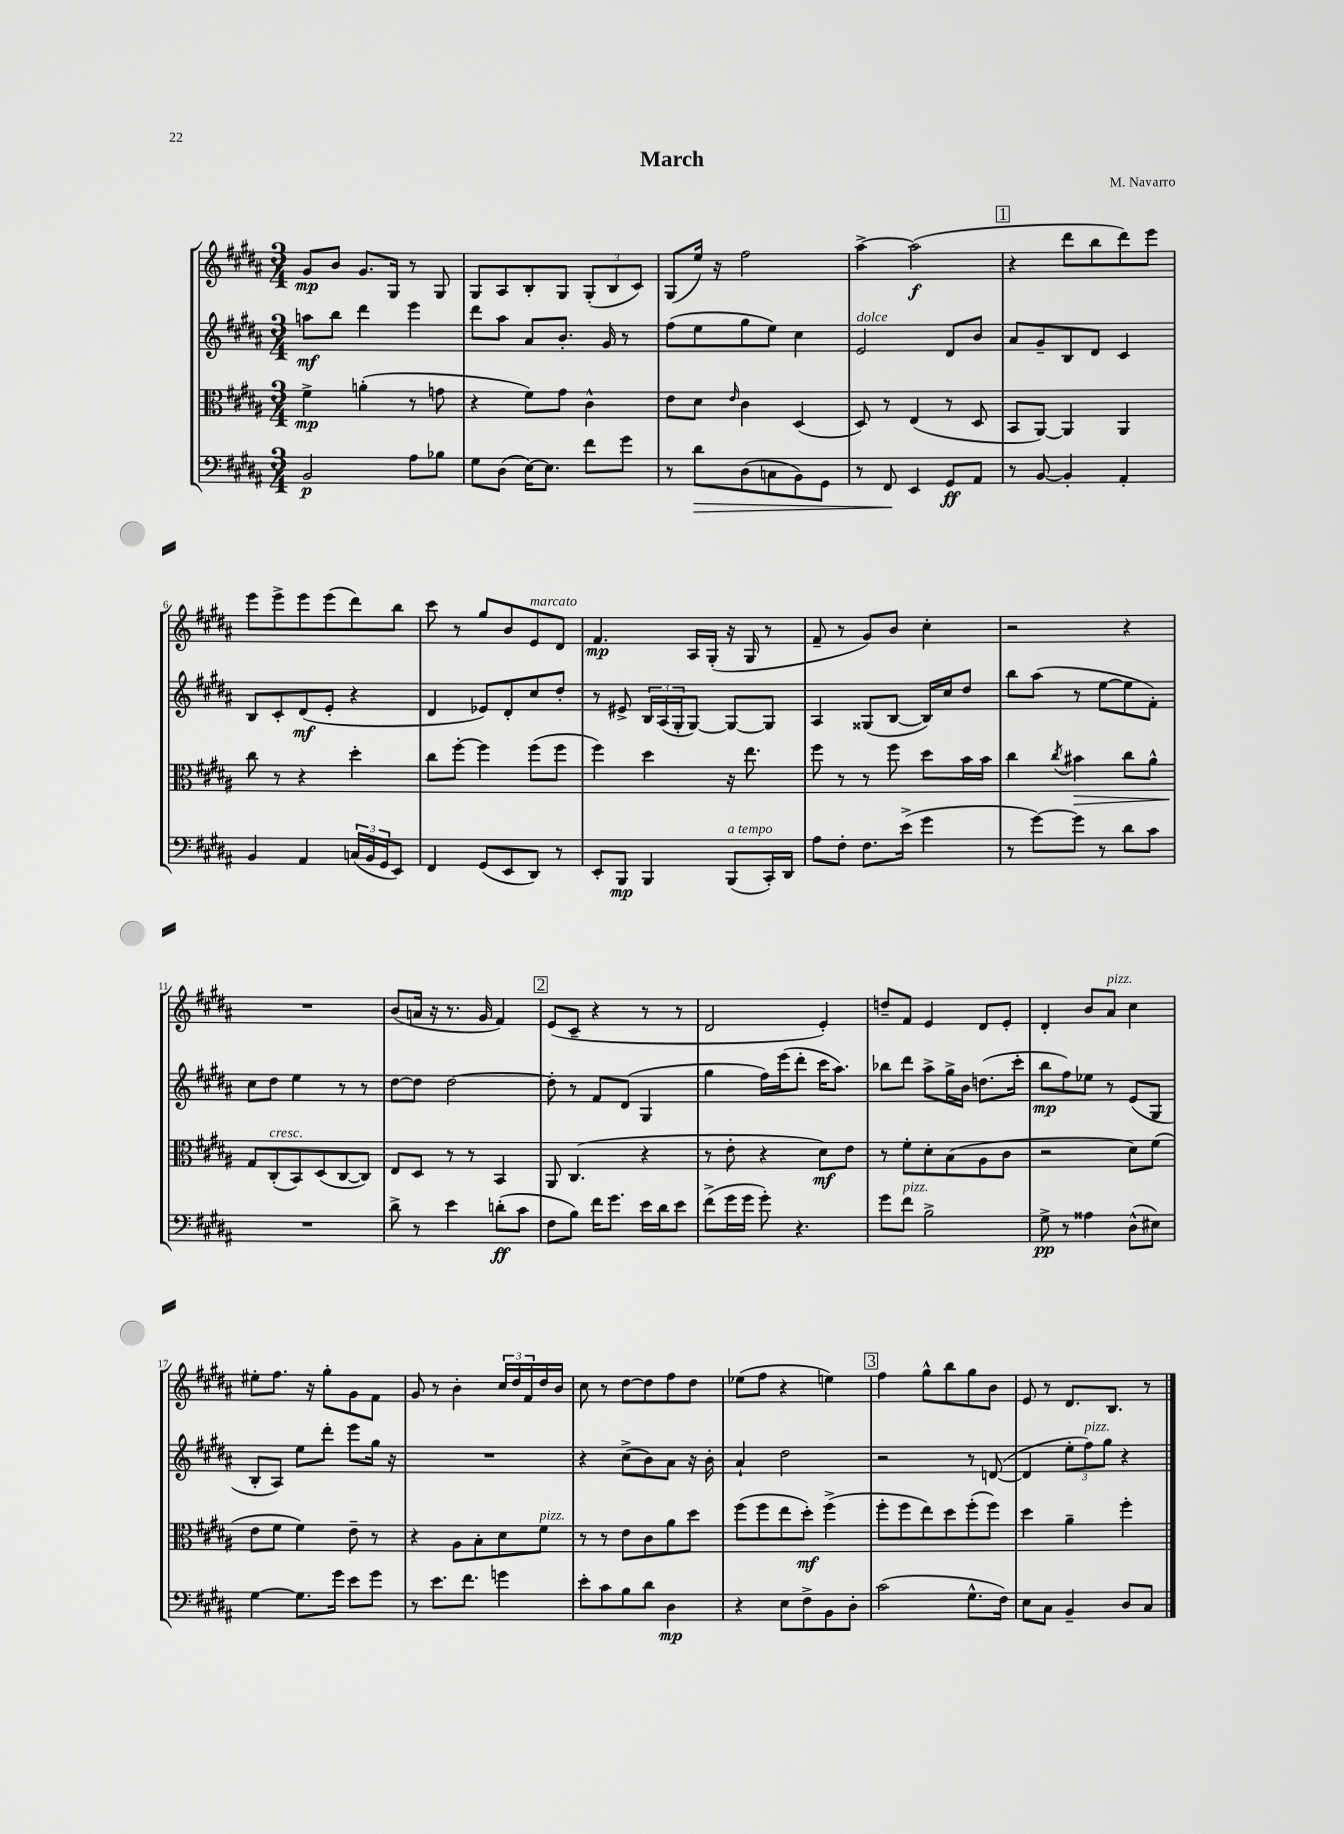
\header { title = "March" composer = "M. Navarro" }
<<
\new StaffGroup <<
\new Staff = "s0" {
    \clef treble \key b \major \numericTimeSignature \time 3/4
    gis'8\mp b'8 gis'8. gis16 r8 gis8 |
    gis8 ais8 b8-. gis8 \tuplet 3/2 { gis8-.( b8 cis'8) } |
    gis8( e''16) r16 fis''2 |
    ais''4~-> ais''2\f( |
    \mark \markup { \box "1" } r4 dis'''8 b''8 dis'''8) e'''8 |
    e'''8 e'''8-> e'''8 e'''8( dis'''8) b''8 |
    cis'''8 r8 gis''8 b'8 e'8^\markup { \italic "marcato" } dis'8 |
    fis'4.\mp ais16 gis16-.( r16 gis16 r8 |
    fis'8-- r8 gis'8) b'8 cis''4-. |
    r2 r4 |
    R2. |
    b'8( a'16 r16 r8. gis'16 fis'4) |
    \mark \markup { \box "2" } e'8( cis'8-- r4 r8 r8 |
    dis'2 e'4-.) |
    d''8-- fis'8 e'4 dis'8 e'8-. |
    dis'4-. b'8 ais'8^\markup { \italic "pizz." } cis''4 |
    eis''8-. fis''8. r16 gis''8-. gis'8 fis'8 |
    gis'8 r8 b'4-. \tuplet 3/2 { cis''16 dis''16 fis'16 } dis''16 b'16 |
    cis''8 r8 dis''8~ dis''8 fis''8 dis''8 |
    ees''8( fis''8 r4 e''4) |
    \mark \markup { \box "3" } fis''4 gis''8-^ b''8 gis''8 b'8 |
    e'8 r8 dis'8. b8. r8 \bar "|." |
}
\new Staff = "s1" {
    \clef treble \key b \major \numericTimeSignature \time 3/4
    a''8\mf b''8 dis'''4 e'''4 |
    dis'''8 ais''8 ais'8 b'8.-. gis'16 r8 |
    fis''8( e''8 gis''8 e''8) cis''4 |
    e'2^\markup { \italic "dolce" } dis'8 b'8 |
    \mark \markup { \box "1" } ais'8 gis'8-- b8 dis'8 cis'4 |
    b8 cis'8-. dis'8\mf( e'8-. r4 |
    dis'4 ees'8) dis'8-. cis''8 dis''8-. |
    r8 eis'8-> \tuplet 3/2 { b16 ais16( gis16-. } gis8~) gis8~ gis8 |
    ais4 gisis8( b8~ b16) cis''16 dis''8 |
    b''8 ais''8( r8 e''8~ e''8 fis'8-.) |
    cis''8 dis''8 e''4 r8 r8 |
    dis''8~ dis''8 dis''2~ |
    \mark \markup { \box "2" } dis''8-. r8 fis'8 dis'8( gis4 |
    gis''4 fis''16) e'''16( dis'''8-. cis'''16 ais''8.) |
    bes''8 dis'''8 ais''8-> gis''16-> b'16 d''8.( cis'''16-. |
    b''8\mp fis''8) ees''8 r8 e'8( gis8 |
    b8-. ais8) e''8 dis'''8-. e'''8 gis''16 r16 |
    R2. |
    r4 cis''8->( b'8) ais'8 r16 b'16-. |
    ais'4-! dis''2 |
    \mark \markup { \box "3" } r2 r8 d'8~( |
    d'4 \tuplet 3/2 { e''8-. fis''8^\markup { \italic "pizz." }) gis''8 } r4 \bar "|." |
}
\new Staff = "s2" {
    \clef alto \key b \major \numericTimeSignature \time 3/4
    fis'4->\mp a'4-.( r8 g'8 |
    r4 fis'8) gis'8 cis'4-^ |
    e'8 dis'8 \grace { e'16 } cis'4 dis4( |
    dis8) r8 e4( r8 dis8 |
    \mark \markup { \box "1" } b,8 ais,8~) ais,4 ais,4 |
    cis''8 r8 r4 dis''4-. |
    cis''8 fis''8~-. fis''4 fis''8( fis''8 |
    fis''4) dis''4 r16 e''8. |
    fis''8 r8 r8 fis''8 dis''8 b'16 b'16 |
    cis''4 \acciaccatura { cis''8 } bis'4\> cis''8 ais'8-^ |
    gis8\! cis8-.^\markup { \italic "cresc." }( b,8) dis8( cis8~ cis8) |
    e8 dis8 r8 r8 b,4 |
    \mark \markup { \box "2" } ais,8 cis4.( r4 |
    r8 e'8-. r4 dis'8\mf) e'8 |
    r8 fis'8-. dis'8-. b8( ais8 cis'8 |
    r2 dis'8) fis'8( |
    e'8 fis'8 fis'4) e'8-- r8 |
    r4 ais8 b8-. dis'8 fis'8^\markup { \italic "pizz." } |
    r8 r8 e'8 cis'8 ais'8 dis''8 |
    fis''8( fis''8 e''8 dis''8-.\mf) fis''4->( |
    \mark \markup { \box "3" } fis''8-. fis''8 e''8) dis''8 fis''8-.( fis''8) |
    dis''4 ais'4-- fis''4-. \bar "|." |
}
\new Staff = "s3" {
    \clef bass \key b \major \numericTimeSignature \time 3/4
    b,2\p ais8 bes8 |
    gis8 dis8( e16~) e8. fis'8 gis'8 |
    r8 dis'8\> dis8( c8 b,8) gis,8 |
    r8 fis,8\! e,4 gis,8\ff ais,8 |
    \mark \markup { \box "1" } r8 b,8~ b,4-. ais,4-. |
    b,4 ais,4 \tuplet 3/2 { c16( b,16 gis,16 } e,8) |
    fis,4 gis,8( e,8 dis,8) r8 |
    e,8-. b,,8\mp b,,4 b,,8^\markup { \italic "a tempo" }( cis,16-.) dis,16 |
    ais8 fis8-. fis8. e'16->( gis'4 |
    r8 gis'8~) gis'8 r8 dis'8 cis'8 |
    R2. |
    dis'8-> r8 e'4 d'8-.\ff( cis'8 |
    \mark \markup { \box "2" } fis8 b8) fis'16 gis'8. e'16 dis'16 e'8 |
    fis'8->( gis'16 gis'16 gis'8-.) r4. |
    gis'8 fis'8^\markup { \italic "pizz." } b2-> |
    gis8->\pp r8 aisis4 dis8-^( eis8) |
    gis4~ gis8. gis'16 e'8 gis'8 |
    r8 e'8. fis'8. g'4 |
    e'8-. cis'8 b8 dis'8 dis4\mp |
    r4 e8 fis8-> b,8 dis8-. |
    \mark \markup { \box "3" } cis'2( gis8.-^ fis16) |
    e8 cis8 b,4-- dis8 cis8 \bar "|." |
}
>>
>>
